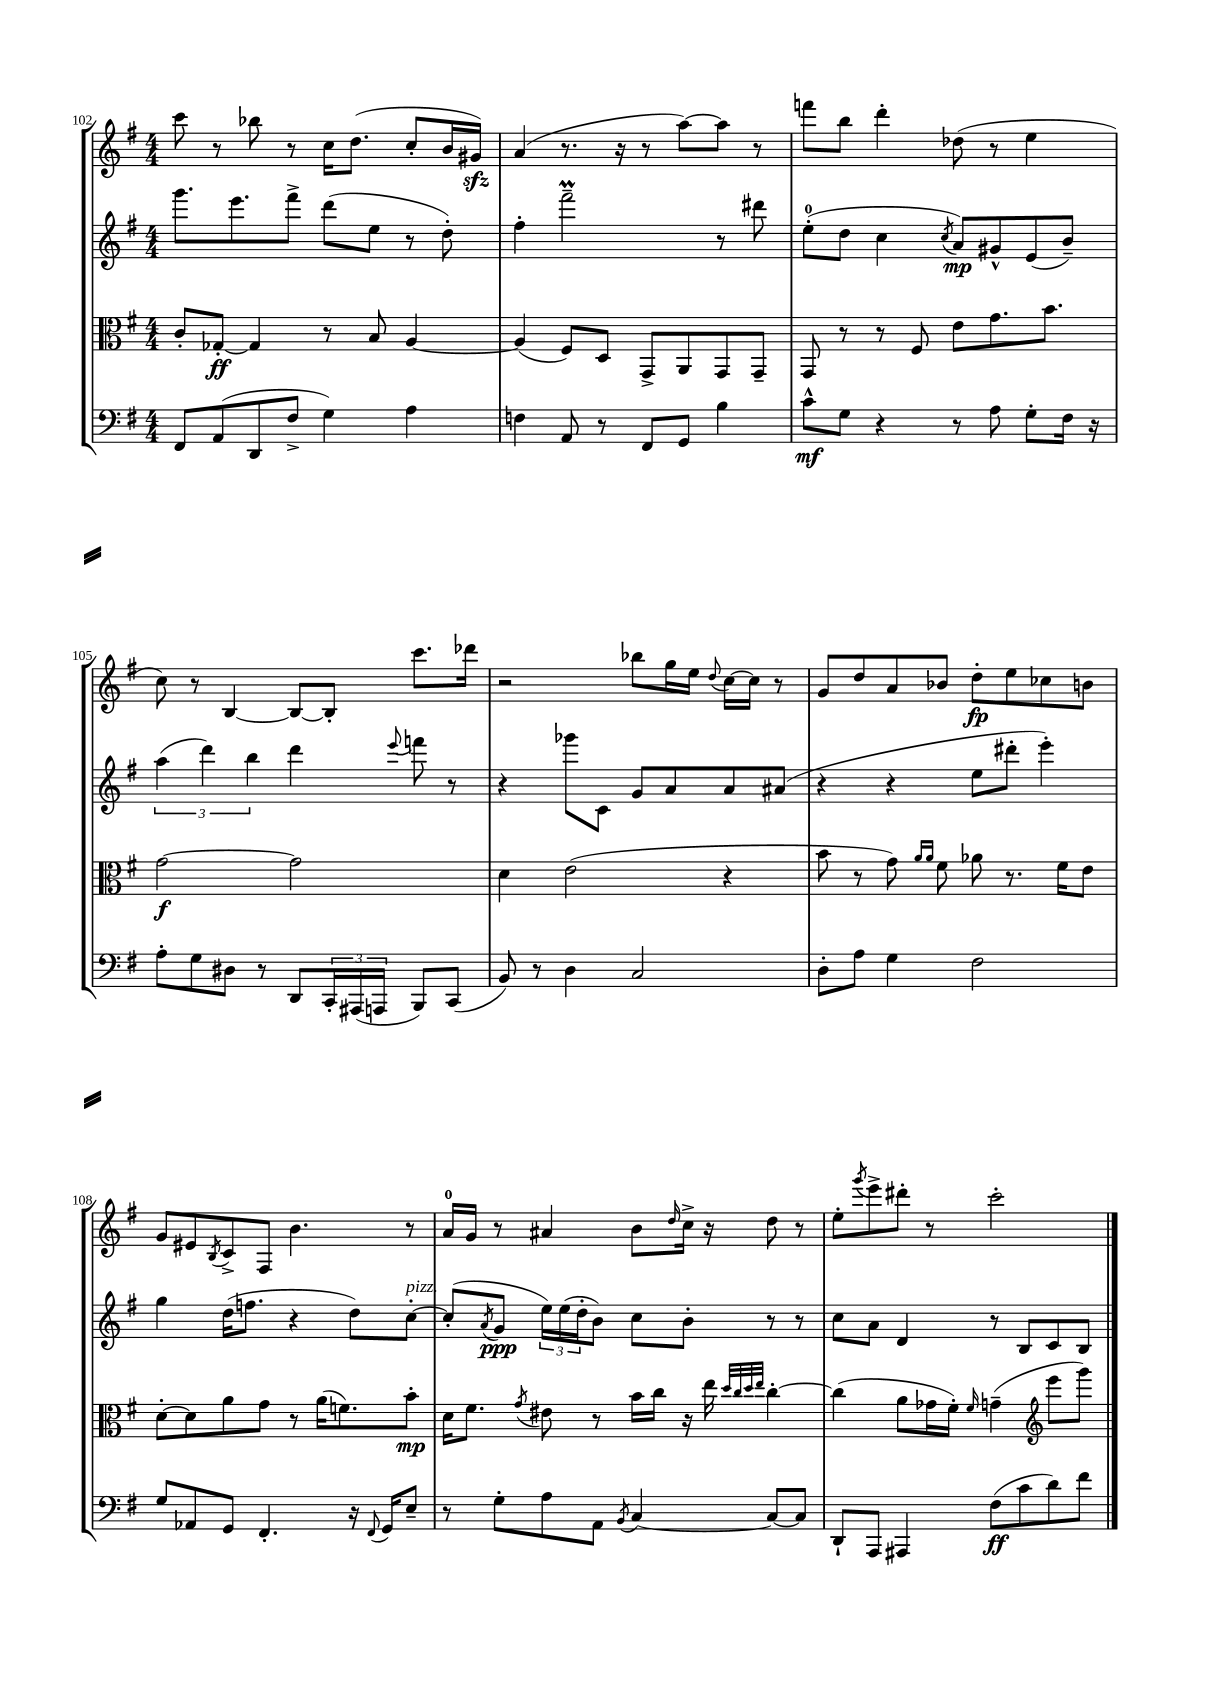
<<
\new StaffGroup <<
\new Staff = "s0" {
    \clef treble \key g \major \numericTimeSignature \time 4/4
    c'''8 r8 bes''8 r8 c''16 d''8.( c''8-. b'16 gis'16\sfz) |
    a'4( r8. r16 r8 a''8~) a''8 r8 |
    f'''8 b''8 d'''4-. des''8( r8 e''4 |
    c''8) r8 b4~ b8~ b8-. c'''8. des'''16 |
    r2 bes''8 g''16 e''16 \appoggiatura { d''8 } c''16~ c''16 r8 |
    g'8 d''8 a'8 bes'8 d''8-.\fp e''8 ces''8 b'8 |
    g'8 eis'8 \acciaccatura { b8 } c'8-> fis8 b'4. r8 |
    a'16-0 g'16 r8 ais'4 b'8 \grace { d''16 } c''16-> r16 d''8 r8 |
    e''8-. \acciaccatura { g'''8 } e'''8-> dis'''8-. r8 c'''2-. \bar "|." |
}
\new Staff = "s1" {
    \clef treble \key g \major \numericTimeSignature \time 4/4
    g'''8. e'''8. fis'''8-> d'''8( e''8 r8 d''8-.) |
    fis''4-. fis'''2--\prall r8 dis'''8 |
    e''8-0-.( d''8 c''4 \acciaccatura { c''8 } a'8\mp) gis'8-^ e'8( b'8--) |
    \tuplet 3/2 { a''4( d'''4) b''4 } d'''4 \appoggiatura { e'''8 } f'''8 r8 |
    r4 ges'''8 c'8 g'8 a'8 a'8 ais'8( |
    r4 r4 e''8 dis'''8-. e'''4-.) |
    g''4 d''16( f''8. r4 d''8) c''8~-.^\markup { \italic "pizz." } |
    c''8-.( \acciaccatura { a'8 } g'8\ppp \tuplet 3/2 { e''16) e''16( d''16-. } b'8) c''8 b'8-. r8 r8 |
    c''8 a'8 d'4 r8 b8 c'8 b8 \bar "|." |
}
\new Staff = "s2" {
    \clef alto \key g \major \numericTimeSignature \time 4/4
    c'8-. ges8~-.\ff ges4 r8 b8 a4~ |
    a4( fis8) d8 g,8-> a,8 g,8 g,8-- |
    g,8 r8 r8 fis8 e'8 g'8. b'8. |
    g'2~\f g'2 |
    d'4 e'2( r4 |
    b'8 r8 g'8) \grace { a'16 a'16 } fis'8 aes'8 r8. fis'16 e'8 |
    d'8~-. d'8 a'8 g'8 r8 a'16( f'8.) b'8-.\mp |
    d'16 fis'8. \acciaccatura { g'8 } eis'8 r8 b'16 c''16 r16 e''16 \grace { d''32 c''32 d''32 e''32 } c''4~-. |
    c''4( a'8 ges'16 fis'16-.) \grace { fis'16 } g'4--( \clef treble e'''8 g'''8) \bar "|." |
}
\new Staff = "s3" {
    \clef bass \key g \major \numericTimeSignature \time 4/4
    fis,8 a,8( d,8 fis8-> g4) a4 |
    f4 a,8 r8 fis,8 g,8 b4 |
    c'8-^\mf g8 r4 r8 a8 g8-. fis16 r16 |
    a8-. g8 dis8 r8 d,8 \tuplet 3/2 { c,16-. ais,,16( a,,16 } b,,8) c,8( |
    b,8) r8 d4 c2 |
    d8-. a8 g4 fis2 |
    g8 aes,8 g,8 fis,4.-. r16 \appoggiatura { fis,8 } g,16 e8-- |
    r8 g8-. a8 a,8 \acciaccatura { b,8 } c4~ c8~ c8 |
    d,8-! a,,8 ais,,4 fis8\ff( c'8 d'8) fis'8 \bar "|." |
}
>>
>>
\layout { \context { \Score currentBarNumber = #102 } }
